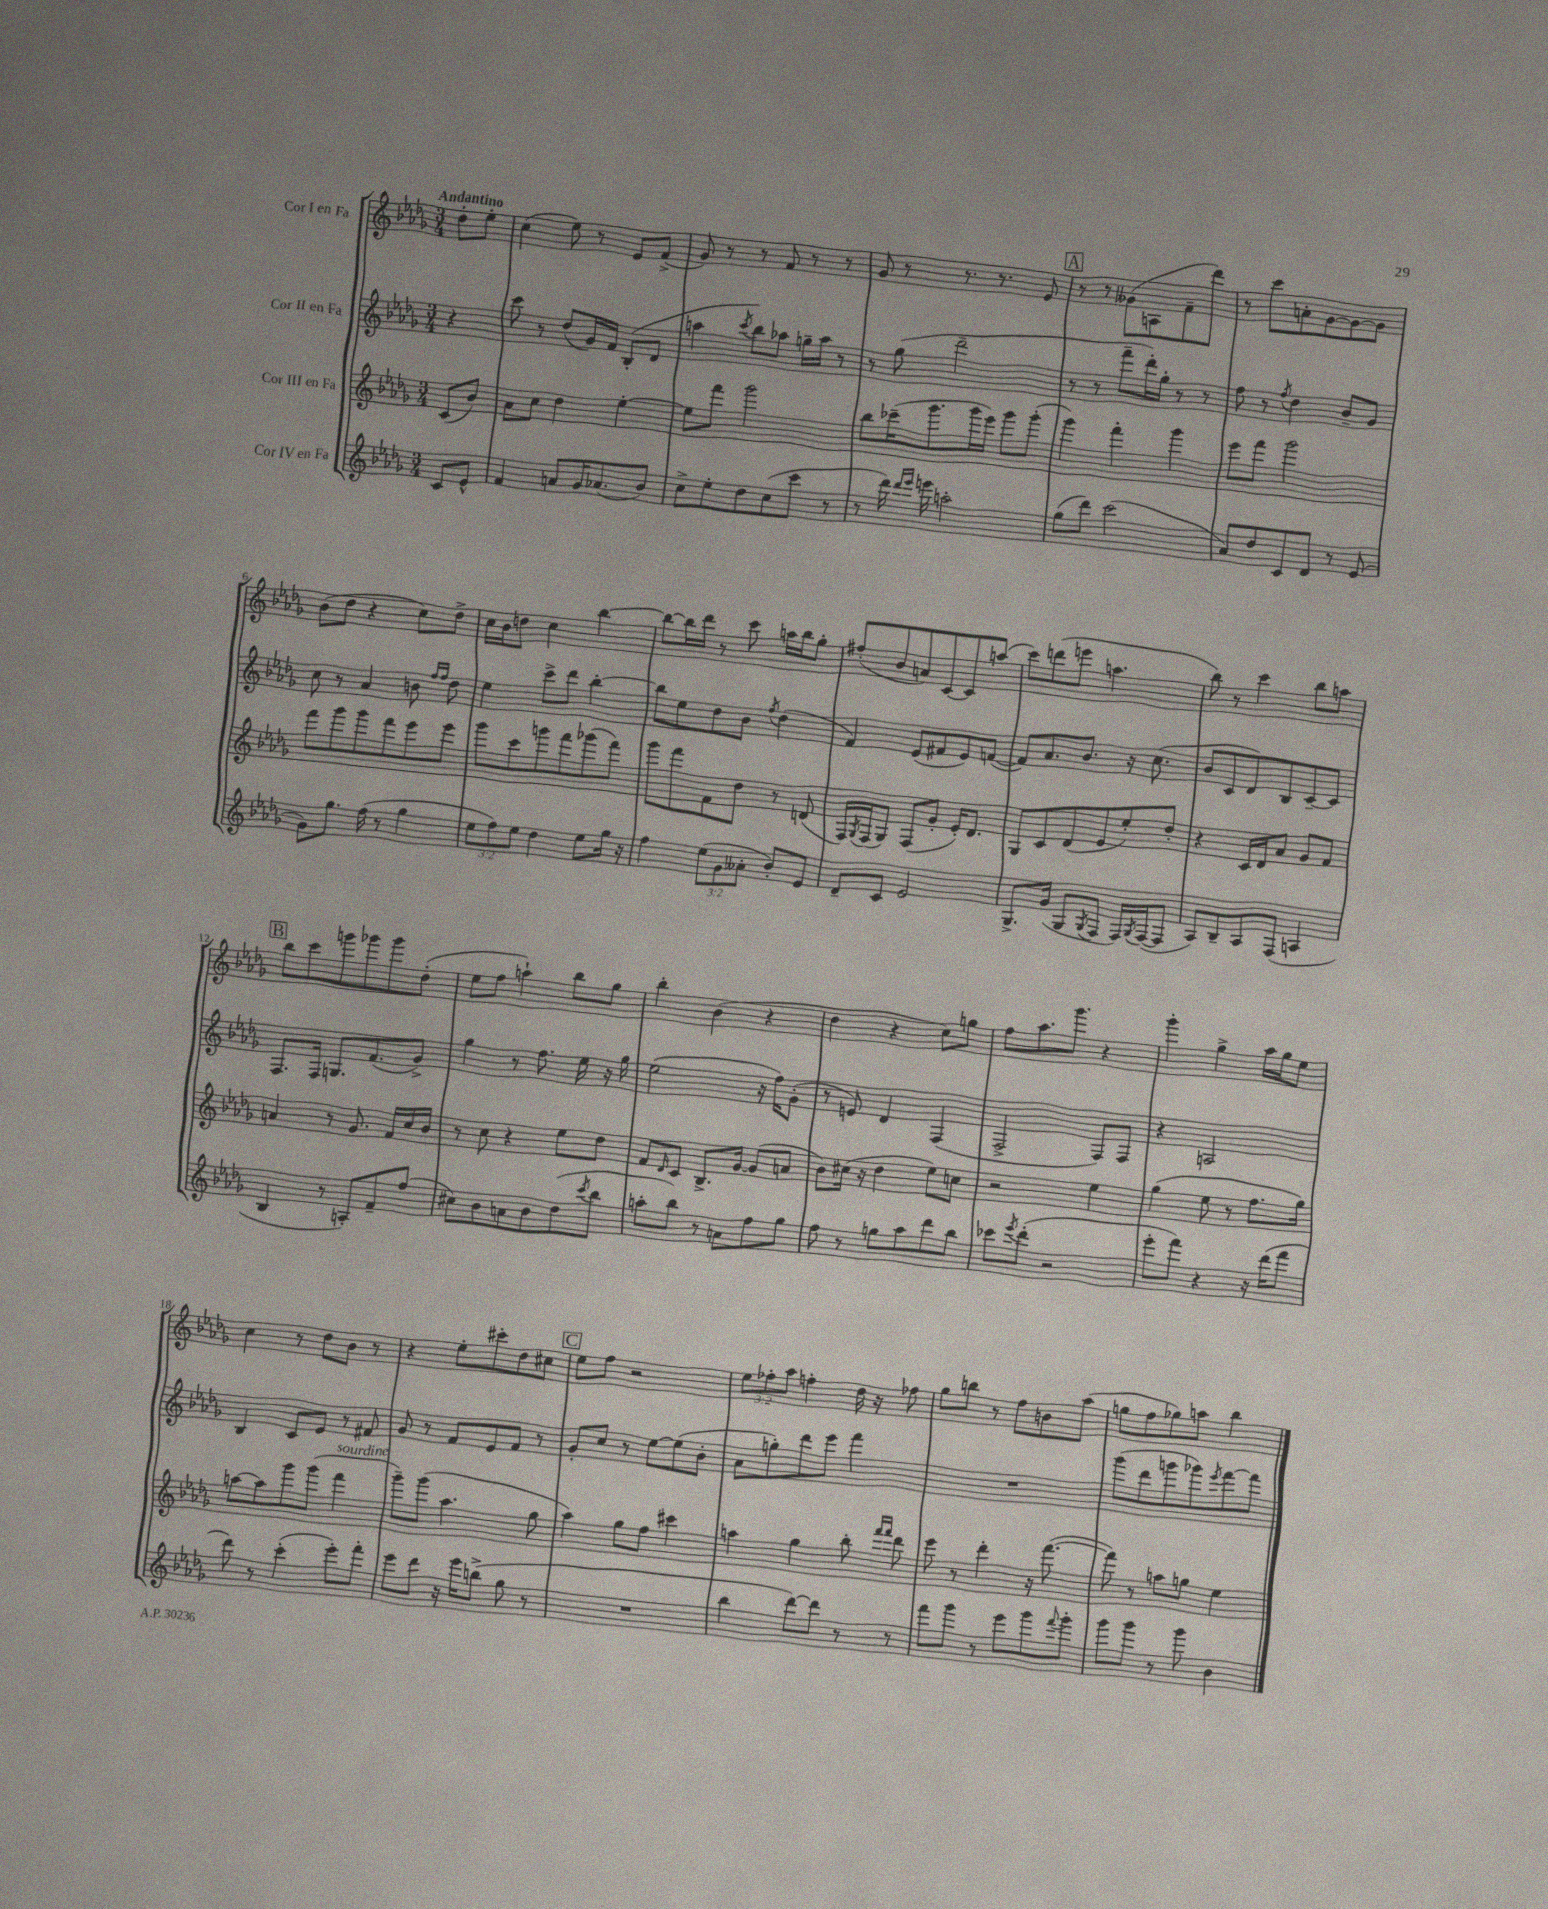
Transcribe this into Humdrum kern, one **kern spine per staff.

**kern	**kern	**kern	**kern
*staff4	*staff3	*staff2	*staff1
*clefG2	*clefG2	*clefG2	*clefG2
*k[b-e-a-d-g-]	*k[b-e-a-d-g-]	*k[b-e-a-d-g-]	*k[b-e-a-d-g-]
*M3/4	*M3/4	*M3/4	*M3/4
8c/L	(8c/L	4r	8dd-'\L
8e-^^/J	8b-/J)	.	8ee-'\J
=	=	=	=
4f/	8a-\L	8ccc\	(4cc\
.	8cc\J	8r	.
8a/L	4dd-\	(8dd-/L	8ee-\)
16g-/K	.	16g-/L)	8r
(8.a-/	.	16f/JJ	.
.	[4ee-'\	(8B-'/L	8e-/L
8b-/J)	.	8d-/J	(8f^/J
=	=	=	=
8cc^\L	8ee-\]L	4aa\	8g-/)
8ee-'\	8fff\J	.	8r
.	.	8qccc/	.
8dd-\	2ggg-\	8bb-\L)	8r
(8cc\	.	8aa-\J	8f/
8ccc\J	.	16gg~\LL	8r
.	.	16aa-\JJ	.
8r	.	8r	8r
=	=	=	=
8r	8bb-\L	8r	8g-/
16ddd-\)	(16ccc-~\K	(8gg-\	8r
16qqddd-/LL	.	.	.
16qqeee-/JJ	.	.	.
16eee\	8.ggg-\	.	.
2aa'\	.	2ddd-~\	8.r
.	16ggg-\L	.	.
.	16eee-\JJ)	.	8.r
.	8ggg-\L	.	.
.	(8ggg-'\J	.	8e-/
=	=	=	=
(8gg-\L	4ggg-\)	8r	8r
8ddd-\J)	.	8r	8r
(2ccc\	4fff'\	8fff~\L	(8g--\L
.	.	16ddd-'\L)	8A\
.	.	16gg-'\JJ	.
.	4ggg-\	8r	8f~\
.	.	8r	8ddd-\J)
=	=	=	=
8a-/L)	8eee-\L	8ff\	8r
8dd-/	8fff\J	8r	8ccc\L
.	.	8qff/	.
8c/	2ggg-\	4dd-\	8a'\
8d-/J	.	.	[8g-\
8r	.	8b-~/L	8g-\_
(8e-/	.	8g-/J	8g-\]J
=	=	=	=
8g-\L)	8fff\L	8cc\	(8b-\L
8.gg-\J	8ggg-\	8r	8dd-\J
.	8ggg-\	4a-/	4r
(16ff\	.	.	.
8r	8fff\	.	.
4gg-\	8eee-\	8b\	8cc\L)
.	.	16qqff/LL	.
.	.	16qqff/JJ	.
.	8eee-\J	8dd-\	8dd-^\J
=	=	=	=
12ee-\L	8ggg-\L	4ee-\	16cc\LL
.	.	.	16b-\J
12ff\)	.	.	.
.	8ccc\	.	8dd\J
12ee-\J	.	.	.
4dd-\	8ggg\	8ccc^\L	4cc\
.	8fff\	8ddd-\J	.
8ee-\L	(8ggg-\	[4bb-'\	[4bb-\
16gg-\Jk	8fff\J)	.	.
16r	.	.	.
=	=	=	=
4ff\	8ggg-\L	8bb-\]L	8bb-\_L
.	8fff\	8ee-\	16bb-\]L
.	.	.	16ddd-\JJ
(12ee-\L	8f\	8dd-\	8r
12g-\	.	.	.
.	8dd-\J	8b-\J	8ccc\
12a--'\J	.	.	.
.	.	8qff/	.
8b-'/L)	8r	(4dd-\	16aa\LL
.	.	.	16bb-\J
8e-/J	(8d/	.	8gg-'\J
=	=	=	=
8d-~/L	16F/LL)	4f/)	(8ff#'/L
.	8qG-/	.	.
.	(16F/J	.	.
8c/J	8G-/J)	.	8b-/
2e-/	(8F/L	(8e-/L	8a/)
.	8g-'/J	8f#/	[8c/
.	16e-'/LK)	8e-/)	8c/]
.	8.d-/J	.	.
.	.	([8f/J	(8aa/J
=	=	=	=
8.G-^/L	8G-/L	8f/]L)	8ccc\L)
.	8c/	8.a-/	(8ddd\
(16g-/Jk	.	.	.
8G-/L	(8d-/	.	8eee\J
.	.	8.b-/J	.
8qG-/	.	.	.
8F/J	8e-/	.	4.aa\
16F/LL)	8ee-'/)	16r	.
8qG-/	.	.	.
([16F/J	.	(8.cc\	.
8F/]J	8dd-'/J	.	.
=	=	=	=
8A-/L)	4r	8b-/L	8bb-\)
8B-~/	.	8c/	8r
8A-/	16c/LL	8d-/)	4ccc\
.	16d-/J	.	.
(8F/J	8a-/J	8B-/	.
4A/	8g-/L	[8c~/	8bb-\L
.	8f/J	8c/]J	8aa\J
=	=	=	=
4B-/	4a/	8.F/L	8bb-\L
.	.	.	8ccc\
.	.	16F/Jk	.
8r	8r	8.G/L	8ggg\
8A'/L)	8.g-/	.	8ggg-\
.	.	(8.f/	.
8f~/	.	.	8ggg-\
.	16f/LL	.	.
(8ff/J	16cc/	8g-^/J)	(8dd-'\J
.	16b-/JJ	.	.
=	=	=	=
8cc#\L)	8r	4gg-\	8ee-\L
8b-\	8cc\	.	8ff\J
8a\	4r	8r	4aa`\)
8b-\	.	8.ff\	.
(8dd-\	8ee-\L	.	8bb-\L
.	.	16ee-\	.
8qccc/	.	.	.
8bb-\J	8dd-\J	16r	8gg-\J
.	.	16gg-\	.
=	=	=	=
8aa'\L	8f/L	(2ee-\	4bb-'\
.	16qqd-/	.	.
8bb-\J)	8c/J	.	.
8r	8.B-^/L	.	(4b-\
8a\L	.	.	.
.	[16g-/Jk	.	.
8ff\	(8g-/]L	16r	4r
.	.	16ff\LK)	.
8gg-\J	8a/J	(8g-'\J	.
=	=	=	=
8ff\	8b-\L)	8r	4dd-\
8r	(16cc#\Jk	8e/)	.
.	16r	.	.
8gg\L	4dd-\	4d-/	4r
8aa-\	.	.	.
8ddd-\	8ee-\L)	(4F/	8cc\L)
8bb-\J	8cc\J	.	8gg\J
=	=	=	=
8ccc-\L	2r	2F^/	8ff\L
8qeee-/	.	.	.
(8ddd-'\J	.	.	8.aa-\
2r	.	.	.
.	.	.	8.ggg-\J
.	4ee-\	8F/L)	4r
.	.	8F/J	.
=	=	=	=
8eee-'\L	(4gg-\	4r	4ggg-'\
8fff\J)	.	.	.
4r	8ee-\	2A/	4gg-^\
.	8r	.	.
16r	8.ff\L	.	16aa-\LL
(16ddd-\LK	.	.	16gg-\J
8fff\J	.	.	8ee-\J
.	16gg-\Jk)	.	.
=	=	=	=
8ddd-\)	[8aa\L	4B-/	4cc\
8r	8aa\]	.	.
(4ccc'\	8ggg-\	8c/L	8r
.	(8ggg-\J	8e-/J	8dd-\L
8eee-'\L)	4fff\	8r	8b-\J
8fff'\J	.	8f#/	8r
=	=	=	=
8eee-\L	8ggg-~\L)	8g-/	4r
8ddd-\J	(8ggg-\J	8r	.
16r	4.aa-\	8f/L	8ee-'\L
16eee-\LK	.	.	.
(8bb^\J	.	8e-/	8ccc#'\
8gg-\	.	8f/J	8dd-\
8r	8gg-\	8r	8cc#\J
=	=	=	=
2.r	4aa-\)	8g-'/L	8ee-\L
.	.	8cc/J	8ff\J
.	8gg-\L	8r	2r
.	8ff\J	[8ee-\L	.
.	4ccc#\	(8ee-\]	.
.	.	8b-'\J	.
=	=	=	=
4bb-\	4aa\	8a-\L	12ee-\L
.	.	.	12ff-'\
.	.	8gg'\)	.
.	.	.	12aa-\J
[8ddd-\L)	4gg-\	8ddd-\	4ff'\
8ddd-\]J	.	8eee-\J	.
8r	8bb-'\	4fff\	16dd-\
.	.	.	16r
.	16qqfff/LL	.	.
.	16qqfff/JJ	.	.
8r	8ddd-\	.	8ff-\
=	=	=	=
8fff\L	8eee-\	2.r	8gg-\L
8ggg-\J	8r	.	8bb\J
8r	4ddd-'\	.	8r
8eee-\L	.	.	8ff\L
8ggg-\	16r	.	8b\
.	([8.fff\	.	.
8qqfff/	.	.	.
8ggg-'\J	.	.	(8aa-\J
=	=	=	=
8ggg-\L	8fff\])	(8ggg-\L	8gg\L
8ggg-\J	8r	8ddd-\	8ff\
8r	8aa\L	8ggg\	8gg-\)
8ggg-\	8gg\J	8ggg-\)	8aa\J
.	.	8qeee-/	.
4b-\	4ee-\	[8fff\	4bb-\
.	.	8fff\]J	.
==	==	==	==
*-	*-	*-	*-
